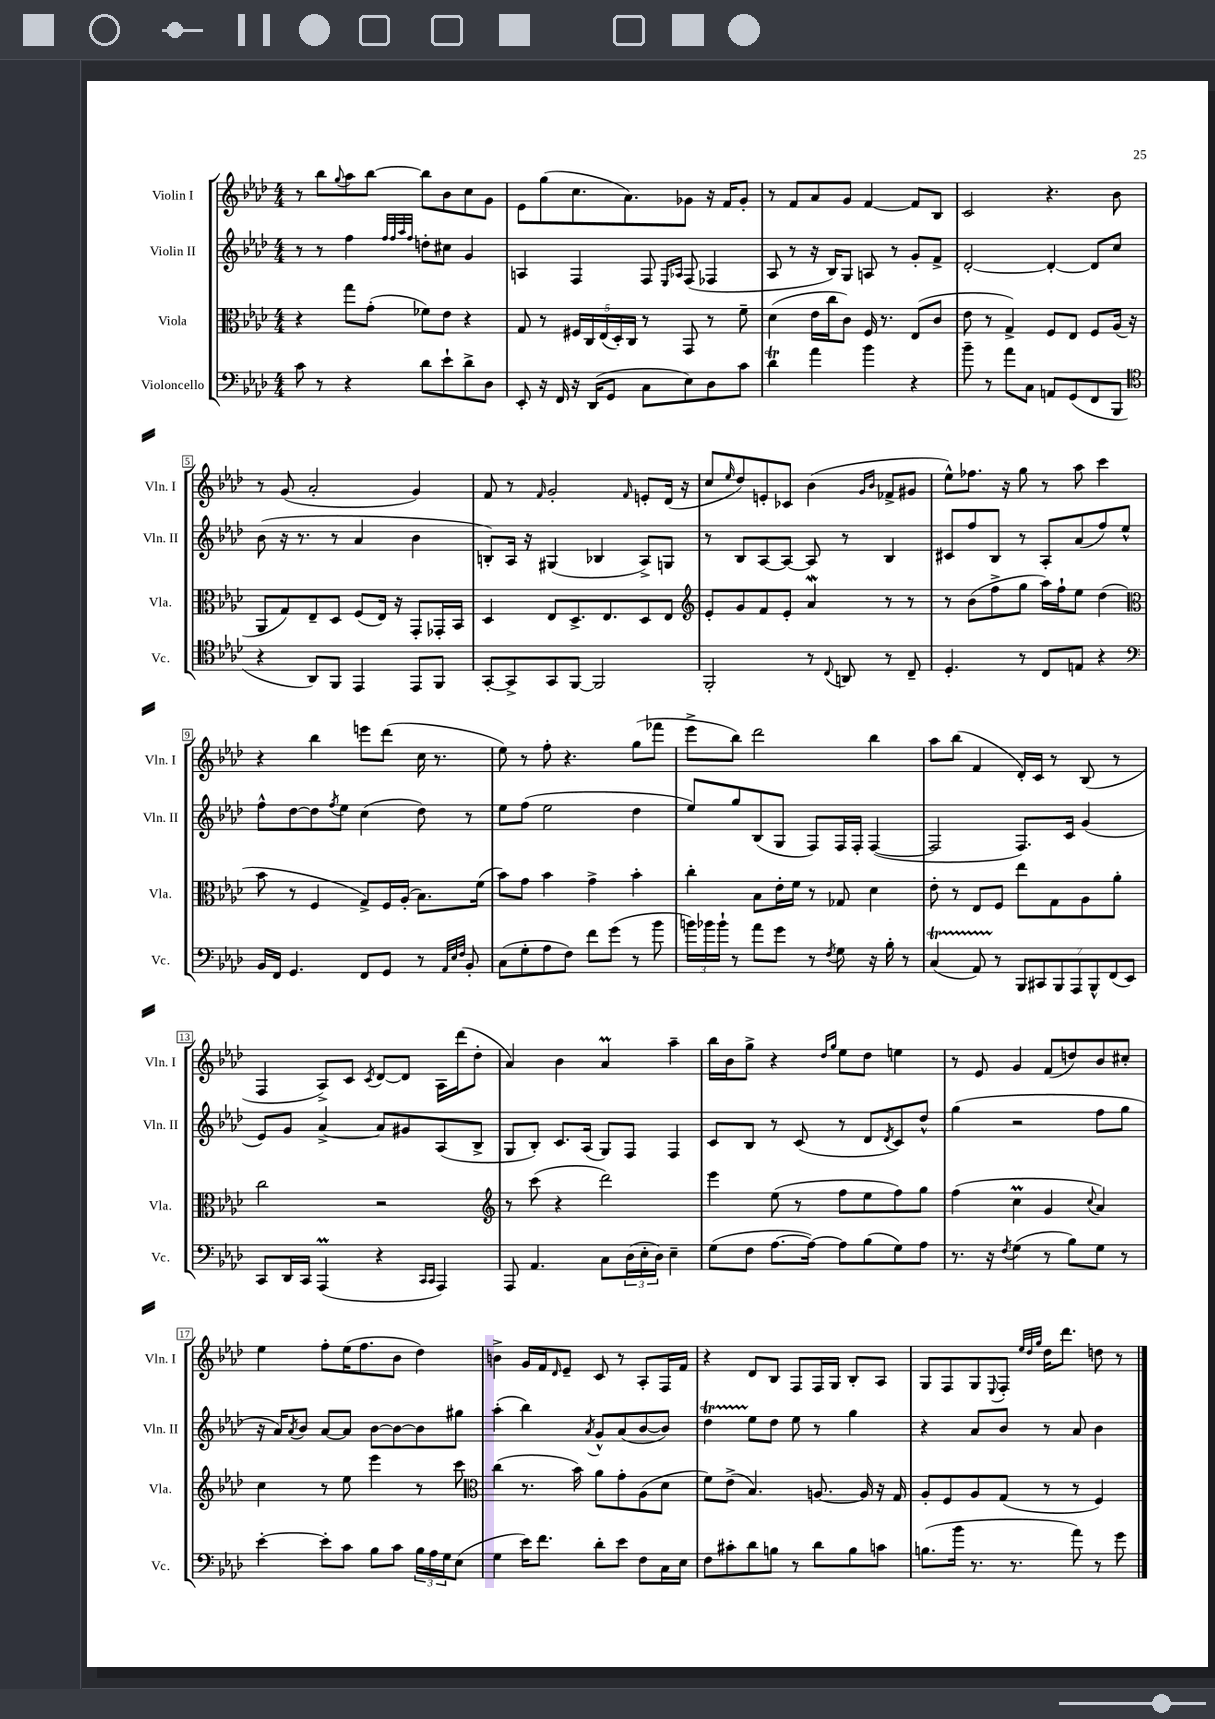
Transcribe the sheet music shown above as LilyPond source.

<<
\new StaffGroup <<
\new Staff = "s0" \with { instrumentName = "Violin I" shortInstrumentName = "Vln. I" } {
    \clef treble \key aes \major \numericTimeSignature \time 4/4
    r8 bes''8 \appoggiatura { g''8 } aes''8 bes''8~ bes''8 bes'8 c''8 g'8 |
    ees'8 g''8( c''8. aes'8.) ges'8 r16 f'16 ges'8-. |
    r8 f'8 aes'8 g'8 f'4~ f'8 bes8 |
    c'2 r4. bes'8 |
    r8 g'8( aes'2-. g'4) |
    f'8 r8 \grace { f'16 } g'2-. \grace { f'16 } e'8-. des'16( r16 |
    c''8 \grace { ees''16 } des''8) e'8-. ces'8 bes'4( \grace { g'16 bes'16 } fes'8-> gis'8 |
    ees''8-^) fes''8. r16 g''8 r8 aes''8 c'''4 |
    r4 bes''4 e'''8 des'''8( c''16 r8. |
    ees''8) r8 f''8-. r4. g''8( fes'''8 |
    ees'''8-> bes''8) des'''2 bes''4 |
    aes''8 bes''8( f'4 des'16-.) c'16 r8 bes8( r8 |
    f4 aes8->) c'8 \acciaccatura { c'8 } des'8~ des'8 aes16 des'''16( des''8-. |
    aes'4) bes'4 aes'4\prall aes''4-- |
    bes''16 bes'16 g''8-> r4 \grace { des''16 g''16 } ees''8 des''8 e''4 |
    r8 ees'8 g'4 f'8( d''8) bes'8 cis''8-. |
    ees''4 f''8-. ees''16( f''8. bes'8 des''4) |
    b'4-> g'16 f'16 \grace { des'16 } ees'8-- c'8 r8 aes8-. f16 f'16 |
    r4 des'8 bes8 f8 f16 g16 bes8-. aes8 |
    g8 f8 g8 \appoggiatura { ees8 } f8-. \grace { ees''32 des''32 g''32 } des''16 des'''8. d''8 r8 \bar "|." |
}
\new Staff = "s1" \with { instrumentName = "Violin II" shortInstrumentName = "Vln. II" } {
    \clef treble \key aes \major \numericTimeSignature \time 4/4
    r8 r8 f''4 \grace { f''32 f''32 aes''32 f''32 } d''8-. cis''8 g'4 |
    a4 f4 f8 \grace { ees16 aes16 } f8( fes4 |
    aes8 r8 r16 bes16) g8 a8 r8 g'8-. f'8-> |
    des'2~-. des'4~-. des'8 c''8 |
    bes'8( r16 r8. r8 aes'4 bes'4 |
    b8-.) aes16 r16 gis4( bes4 aes8->) g8 |
    r8 bes8 aes8~ aes8~ aes8 r8 bes4 |
    cis'8 f''8 bes8 r8 aes8-. aes'8( f''8) ees''8-^ |
    f''8-^ des''8~ des''8 \acciaccatura { f''8 } ees''8 c''4( des''8) r8 |
    ees''8 f''8( ees''2 des''4 |
    ees''8) g''8 bes8( g8 f8) f16 f16-. f4~( |
    f2 f8.) c'16 g'4( |
    ees'8) g'8 aes'4~-> aes'8 gis'8 aes8( bes8-> |
    g8 bes8-.) c'8. aes16( g8) f8 f4 |
    c'8 bes8 r8 c'8( r8 des'8 \acciaccatura { des'8 } c'8) des''8-^ |
    g''4( r2 f''8 g''8 |
    r16 aes'16) \acciaccatura { aes'8 } bes'8 aes'8~ aes'8 bes'8~ bes'8~ bes'8 gis''8 |
    aes''4-.( bes''4) \acciaccatura { aes'8 } g'8-^ aes'8( bes'8~ bes'8) |
    des''4\startTrillSpan ees''8\stopTrillSpan des''8 ees''8 r8 g''4 |
    r4 aes'8 bes'8 r8 aes'8 bes'4 \bar "|." |
}
\new Staff = "s2" \with { instrumentName = "Viola" shortInstrumentName = "Vla." } {
    \clef alto \key aes \major \numericTimeSignature \time 4/4
    r4 g''8 g'8-.( fes'8) ees'8 r4 |
    g8 r8 \tuplet 5/4 { fis16 c16 ees16( des16-.) c16 } r8 g,8 r8 f'8-- |
    des'4( ees'16 c''16 c'8) f16 r8. ees8( c'8 |
    ees'8 r8 g4->) f8 ees8 f8 aes16( r16 |
    aes,8 g8) ees8-- des8 f8( ees16) r16 g,8-. ges,16-. bes,16 |
    des4 ees8 des8.-> ees8. des8 ees8 |
    \clef treble ees'8-. g'8 f'8 ees'8-. aes'4\mordent r8 r8 |
    r8 bes'8( f''8-> g''8 aes''16) f''16-! ees''8 des''4( |
    \clef alto bes'8 r8 f4 g8->) f16 aes16-.( bes8.) f'16( |
    bes'8) g'8 bes'4 g'4-> bes'4-. |
    c''4-. bes8 ees'16-. f'16 r8 ges8 des'4 |
    ees'8-. r8 ees8 f8 ees''8 g8 aes8 aes'8-. |
    c''2 r2 |
    \clef treble r8 c'''8( r4 des'''2) |
    ees'''4 ees''8( r8 f''8 ees''8 f''8) g''8 |
    f''4( c''4\prall g'4 \appoggiatura { c''8 } aes'4) |
    c''4 r8 ees''8 ees'''4 r8 c'''8 |
    \clef alto c''4( r8. bes'16) aes'8 g'8-. aes8( des'8 |
    f'8) ees'8->( bes4.) a8.~ a16 r16 g16 |
    aes8-. f8 aes8 g8( r8 r8 f4) \bar "|." |
}
\new Staff = "s3" \with { instrumentName = "Violoncello" shortInstrumentName = "Vc." } {
    \clef bass \key aes \major \numericTimeSignature \time 4/4
    c'8 r8 r4 des'8 ees'8-! des'8-> des8 |
    ees,8-. r16 f,16 r16 des,16( g,8 c8 ees8) des8 c'8 |
    des'4\trill aes'4 bes'4 r4 |
    bes'8-- r8 aes'8 c8 a,8 g,8( f,8 bes,,8 |
    \clef tenor r4 aes,8) f,8 ees,4 ees,8 f,8 |
    g,8~-. g,8-> g,8 f,8~ f,2 |
    f,2-. r8 \appoggiatura { c8 } a,8 r8 c8-- |
    des4.-. r8 c8 e8 r4 |
    \clef bass bes,16 f,16 g,4. f,8 g,8 r8 \grace { aes,32 ees32 f32 } bes,8-. |
    c8( g8-. aes8 f8) f'8 g'8( r8 bes'8 |
    \tuplet 3/2 { b'16) bes'16 bes'16-! } r8 aes'8 g'8 r8 \acciaccatura { f8 } g8 r16 bes16-. r8 |
    c4\startTrillSpan( aes,8) r8\stopTrillSpan \tuplet 7/4 { bes,,8 cis,8 bes,,8 aes,,8 bes,,8-^ f,8( ees,8) } |
    c,8 des,16 c,16 aes,,4\prall( r4 \grace { c,16 c,16 } aes,,4) |
    aes,,8 aes,4. c8 \tuplet 3/2 { des16( ees16-. des16) } ees4-- |
    g8( f8 aes8.~ aes16~) aes8 bes8( g8) aes8 |
    r8. r16 \acciaccatura { f8 } g4( r8 bes8) g8 r8 |
    ees'4~-. ees'8-. c'8 bes8 c'8 \tuplet 3/2 { bes16 aes16 g16 } ees8( |
    g4 ees'16) f'8. des'8-. ees'8 f8 c16 ees16 |
    f8 cis'8-. des'8 b8 r8 des'8 b8 c'8 |
    b8.( bes'16 r8. r8. aes'8) r8 g'8 \bar "|." |
}
>>
>>
\layout { \context { \Score \override BarNumber.stencil = #(make-stencil-boxer 0.1 0.3 ly:text-interface::print) } }
